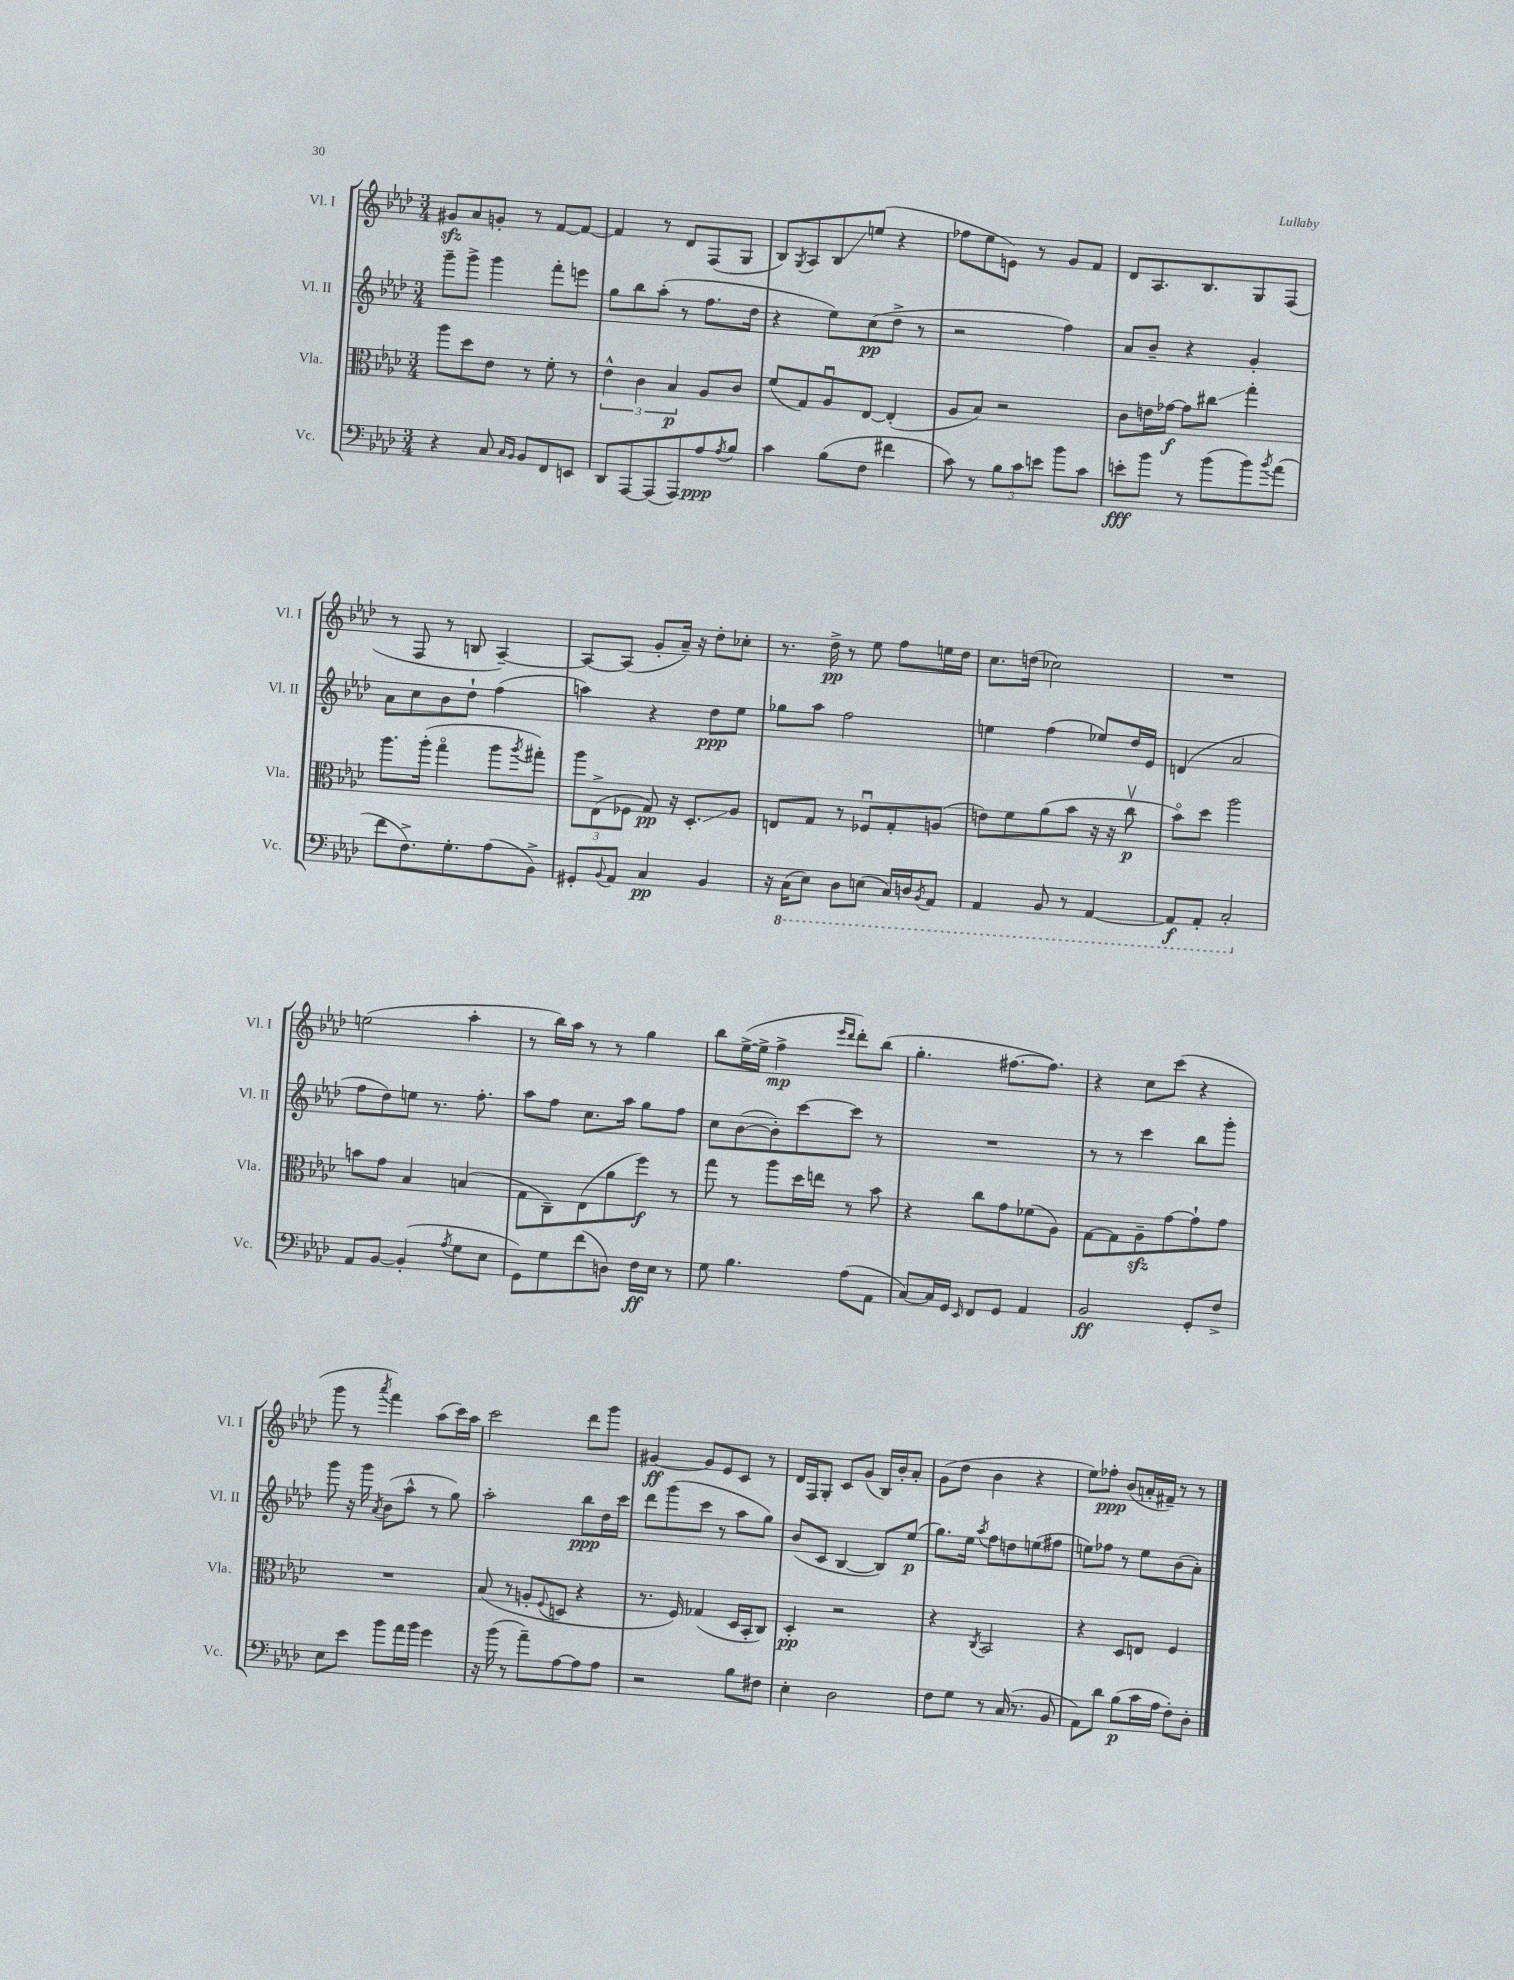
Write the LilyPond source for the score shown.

<<
\new StaffGroup <<
\new Staff = "s0" \with { instrumentName = "Vl. I" shortInstrumentName = "Vl. I" } {
    \clef treble \key aes \major \numericTimeSignature \time 3/4
    gis'8\sfz aes'8 g'8-. r8 f'8~ f'8~ |
    f'4 r8 des'8 f8( g8 |
    bes8) \acciaccatura { g8 } aes8 bes8\glissando e''8( r4 |
    fes''8 ees''8 e'8) r8 g'8 f'8 |
    des'8 aes8. bes8. g8 f8( |
    r8 f8 r8 b8 aes4~--) |
    aes8~ aes8( g'8-. aes'16--) r16 des''8-. ces''8-. |
    r8. des''16->\pp r8 ees''8 f''8 e''16 des''16 |
    c''8. d''16( ces''2) |
    R2. |
    e''2( aes''4-. |
    r8 bes''16) aes''16 r8 r8 g''4 |
    bes''8 ees''16~->( ees''16-> f''4->\mp \grace { ees'''16 des'''16 } des'''8-.) bes''8( |
    g''4.-. fis''8.~ fis''8.) |
    r4 c''8 c'''8( r4 |
    g'''8 r8 \acciaccatura { aes'''8 } f'''4) aes''8( c'''16) aes''16 |
    c'''2 des'''8 g'''8 |
    gis'4~\ff gis'8 ees'8 c'8 r8 |
    des'16 f16 g8-. c'8 g'8( bes16) bes'16-. aes'8-. |
    g'8( des''8 bes'4 r4 |
    ees''8) fes''8-.\ppp bes'8( a'16-. fis'16--) r8 r8 \bar "|." |
}
\new Staff = "s1" \with { instrumentName = "Vl. II" shortInstrumentName = "Vl. II" } {
    \clef treble \key aes \major \numericTimeSignature \time 3/4
    g'''8-- g'''8-> g'''4 f'''8-. e'''8 |
    g''8 bes''8 aes''8-.( r8 f''8. des''16 |
    r4 ees''8) c''8\pp( des''8-> r8 |
    r2 f''4) |
    aes'8 bes'8-- r4 g'4-. |
    aes'8 c''8 bes'8 des''8-! f''4( |
    a''4) r4 des''8\ppp ees''8 |
    ges''8 aes''8 f''2 |
    e''4 f''4( ees''8) des''16 ees'16 |
    d'4( aes'2 |
    f''8 des''8) e''8 r8. f''8.-. |
    aes''8 f''8 c''8. aes''16 g''8 f''8 |
    c''8 bes'8~( bes'8-.) c'''8~ c'''8 r8 |
    R2. |
    r8 r8 c'''4 bes''8 g'''8-. |
    g'''8 r16 g'''16 \acciaccatura { aes'8 } bes'8( aes''8-^ r8 g''8) |
    aes''2-. bes''8\ppp des''16 c'''16 |
    des'''8 g'''8( c'''8 r8 aes''8 g''8) |
    bes'8( c'8 bes4~ bes8) ees''8\p( |
    g''8.) ees''16 \acciaccatura { aes''8 } f''8 d''8 e''8( fis''8 |
    e''8) fes''8 r8 e''8 bes'8( aes'8-.) \bar "|." |
}
\new Staff = "s2" \with { instrumentName = "Vla." shortInstrumentName = "Vla." } {
    \clef alto \key aes \major \numericTimeSignature \time 3/4
    aes''8 des''8 ees'8 r8 f'8-. r8 |
    \tuplet 3/2 { ees'4-^ c'4 bes4\p } aes8 c'8 |
    f'8( g8) aes8\downbow ees8~ ees4-.( |
    aes8 bes8) r2 |
    c'8 e'16 ges'16~\f ges'8 cis''8\glissando g''4-. |
    aes''8. aes''16-.( g''4\flageolet aes''8 \acciaccatura { aes''8 } gis''8-.) |
    \tuplet 3/2 { aes''8 ees8->( fes8 } g8\pp) r16 des8.-.\glissando aes8 |
    e8 g8 r8 fes8\downbow g8-. a8( |
    e'8) f'8 aes'8( bes'8 r16 r16 c''8\upbow\p |
    bes'8\flageolet) des''8 aes''2 |
    b'8 g'8 bes4 b4( |
    g8 c8--) ees8( aes'8 f''8\f) r8 |
    g''8 r8 aes''8 des''16 e''16 r8 bes'8 |
    r4 c''8 g'8 fes'8( aes8) |
    g8~ g8 aes8--\sfz g'8~ g'8-! g'8 |
    R2. |
    bes8( r8 a8-. \appoggiatura { f8 } d8 r4 |
    r8. f16) ges4( des16 bes,16-. c8) |
    des4-.\pp r2 |
    r4 \acciaccatura { c8 } bes,2 |
    r4 des8 e8 f4 \bar "|." |
}
\new Staff = "s3" \with { instrumentName = "Vc." shortInstrumentName = "Vc." } {
    \clef bass \key aes \major \numericTimeSignature \time 3/4
    r4 c8 \grace { c16 bes,16 } bes,8 f,8 e,8 |
    des,8 aes,,8~ aes,,8( aes,,8) aes8\ppp \acciaccatura { aes8 } bes8 |
    c'4 bes8( f8 fis'4 |
    c'8) r8 \tuplet 3/2 { bes8 c'8 e'8 } bes'8 c'8 |
    e'8-.\fff bes'8 r8 bes'8( bes'8) \acciaccatura { bes'8 } aes'8( |
    f'8 f8.->) g8.-. aes8( bes,8->) |
    gis,8-. \appoggiatura { bes,8 } aes,8 c4\pp bes,4 |
    r16 \ottava #-1 c,16( ees,8) des,8 e,8( c,16) d,16 \acciaccatura { bes,,8 } aes,,8 |
    aes,,4 bes,,8 r8 aes,,4~ |
    aes,,8\f aes,,8-. c,2-. \ottava #0 |
    aes,8 bes,8~ bes,4-.( \acciaccatura { aes8 } g8 ees8 |
    g,8) g8 f'8( d8) f16\ff ees16 r8 |
    g8 bes4. aes8( aes,8 |
    c8~) c16 g,16 \grace { ees,16 } f,8 g,8 aes,4 |
    bes,2\ff g,8-. f8-> |
    ees8 ees'8 bes'8 aes'16 bes'16 g'4 |
    r16 bes'16( r8 aes'8--) aes8~ aes8 aes8 |
    r2 bes8 fis8 |
    ees4-. des2 |
    f8 g8 r8 c16( r8. bes,8 |
    aes,8) des'8 bes8\p( c'16 aes16 f8-.) des8-. \bar "|." |
}
>>
>>
\layout { \context { \Score \remove "Bar_number_engraver" } }
